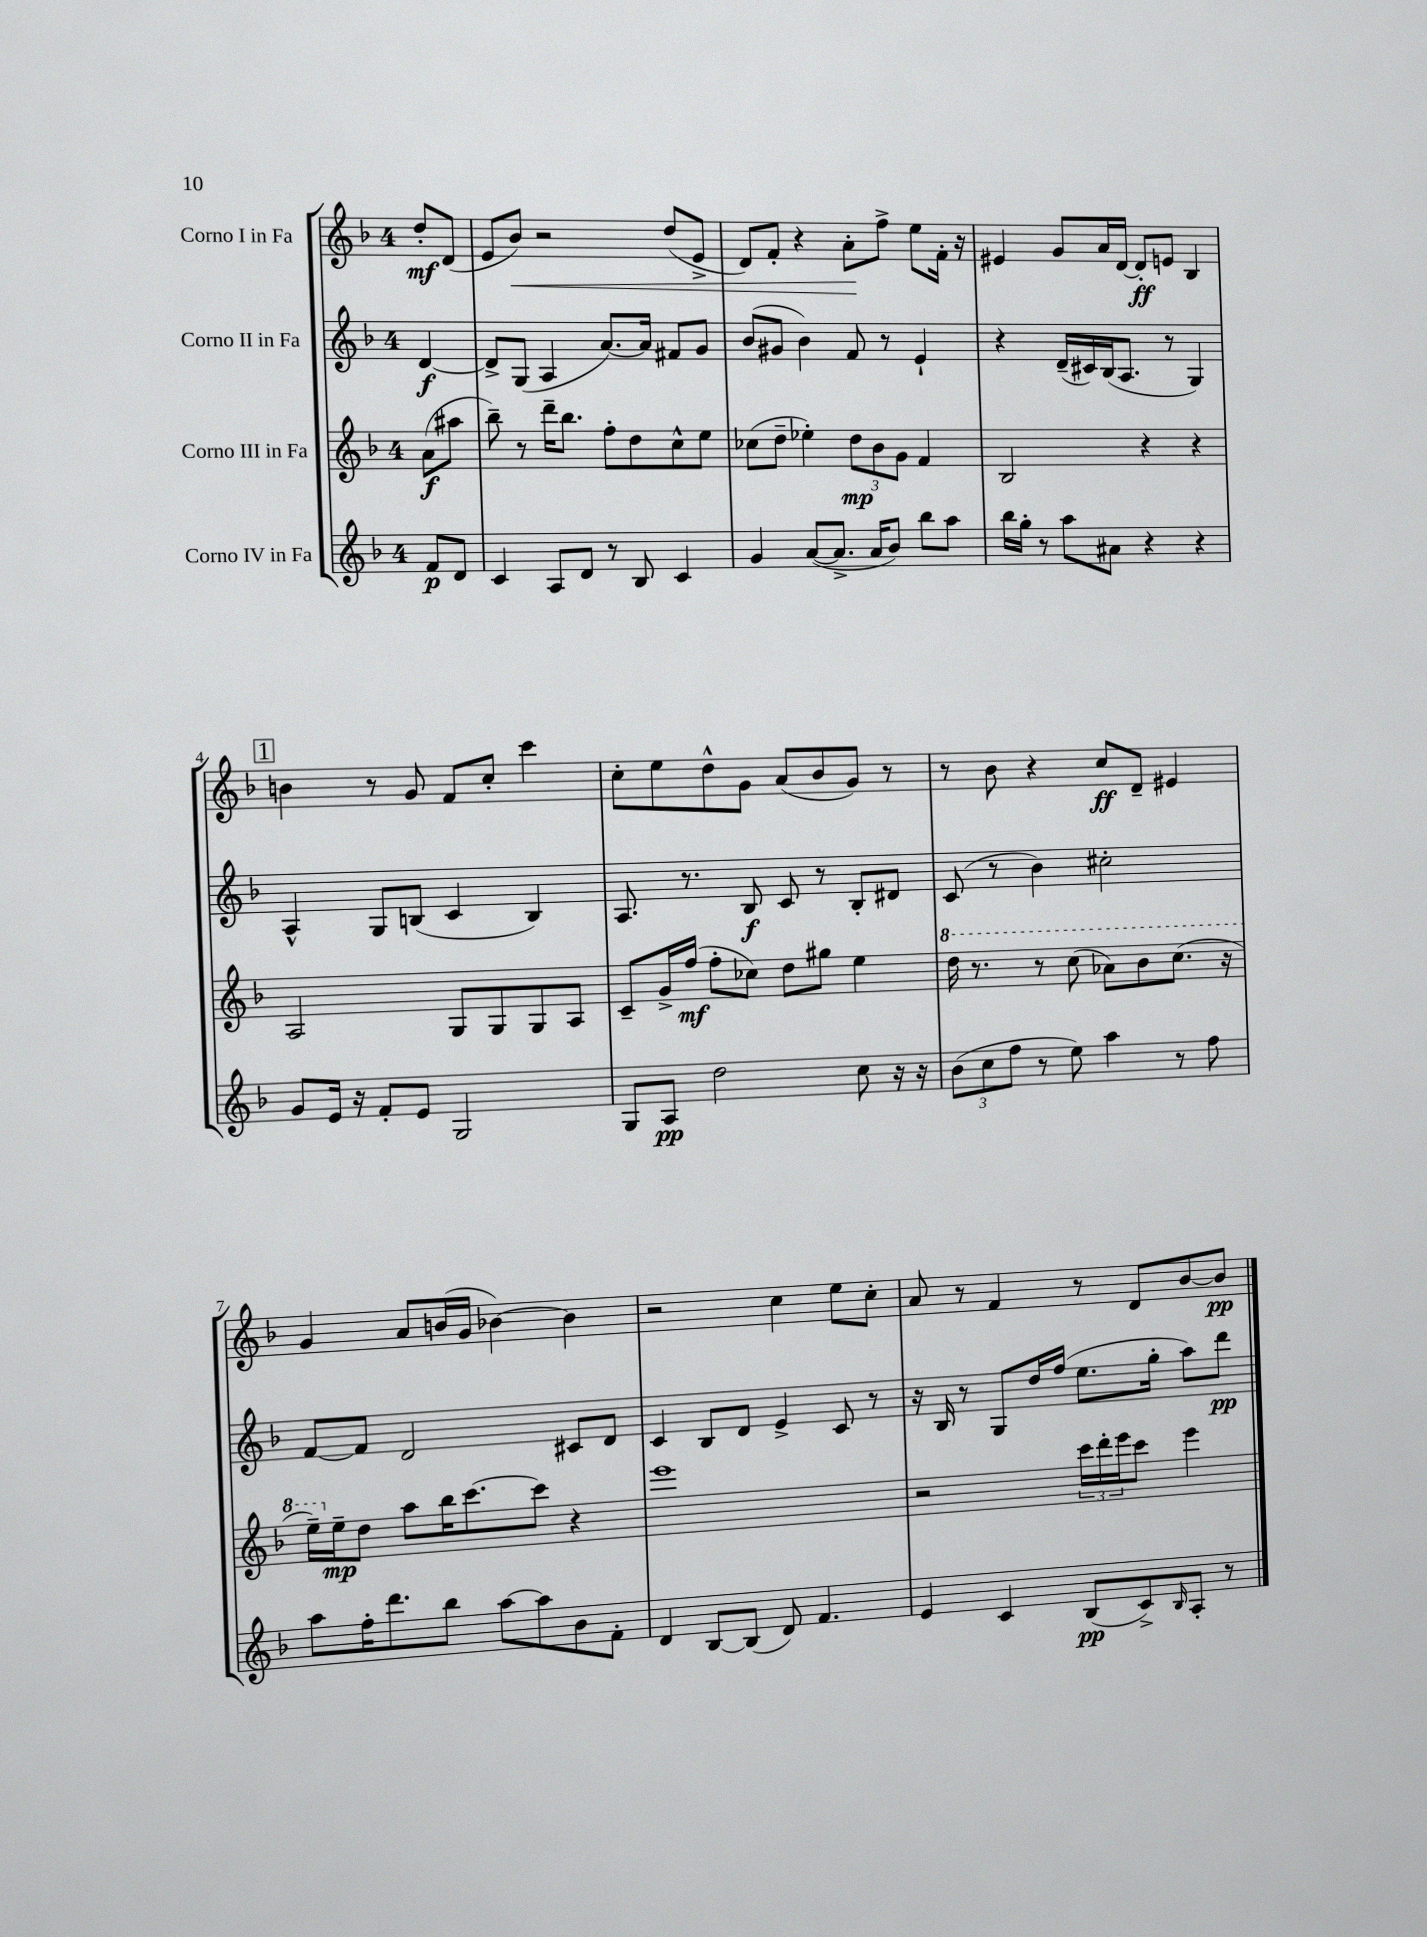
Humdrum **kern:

**kern	**kern	**kern	**kern
*staff4	*staff3	*staff2	*staff1
*clefG2	*clefG2	*clefG2	*clefG2
*k[b-]	*k[b-]	*k[b-]	*k[b-]
*M4/4	*M4/4	*M4/4	*M4/4
8f	(8a	[4d	8dd'
8d	8aa#	.	(8d
=	=	=	=
4c	8bb-~)	8d^]	8e
.	8r	(8G	8b-)
8A	16ddd~	4A	2r
.	8.bb-	.	.
8d	.	.	.
8r	8ff'	[8.a)	.
8B-	8dd	.	.
.	.	16a]	.
4c	8cc^^	8f#	(8dd
.	8ee	8g	8e^
=	=	=	=
4g	(8cc-	(8b-	8d)
.	8dd~	8g#	8f'
([8a	4ee-')	4b-)	4r
8.a^]	.	.	.
.	12dd	8f	8a'
16a	.	.	.
.	12b-	.	.
8b-)	.	8r	8ff^
.	12g	.	.
8bb-	4f	4e`	8ee
8aa	.	.	16f'
.	.	.	16r
=	=	=	=
16bb-	2B-	4r	4e#
16gg'	.	.	.
8r	.	.	.
8aa	.	(16d~	8g
.	.	16c#)	.
8a#	.	(16B-	16a
.	.	8.A	[16d
4r	4r	.	8d']
.	.	8r	8e
4r	4r	4G)	4B-
=	=	=	=
8g	2A	4A^^	4b
16e	.	.	.
16r	.	.	.
8f'	.	8G	8r
8e	.	(8B	8g
2G	8G	4c	8f
.	8G	.	8cc'
.	8G	4B)	4ccc
.	8A	.	.
=	=	=	=
8G	8c~	8.A	8cc'
8A	16g^	.	8ee
.	(16ff	8.r	.
2dd	8ff'	.	8dd^^
.	8cc-)	8B-	8g
.	8dd	8c	(8a
.	8gg#	8r	8b-
8cc	4ee	8B-'	8g)
16r	.	8d#	8r
16r	.	.	.
=	=	=	=
(12b-	16ddd	(8c	8r
.	8.r	.	.
12cc	.	.	.
.	.	8r	8b-
12ff	.	.	.
8r	8r	4b-)	4r
8ee)	(8ccc	.	.
4aa	8aa-)	2cc#'	8cc
.	8bb-	.	8d~
8r	(8.ccc	.	4e#
8ff	.	.	.
.	16r	.	.
=	=	=	=
8aa	16eee~)	[8f	4g
.	16ee~	.	.
16ff'	8dd	8f]	.
8.ddd	.	.	.
.	8aa	2d	8a
8bb-	16bb-	.	(16b
.	[8.ccc	.	16g
[8aa	.	.	[4b-)
8aa]	8ccc]	.	.
8b-	4r	8c#	4b-]
8f'	.	8d	.
=	=	=	=
4d	1eee	4c	2r
[8B-	.	8B-	.
(8B-]	.	8d	.
8d)	.	4e^	4cc
4.f	.	.	.
.	.	8c	8ee
.	.	8r	8cc'
=	=	=	=
4e	2r	16r	8a
.	.	16B-	.
.	.	8r	8r
4c	.	8G	4f
.	.	16dd	.
.	.	(16ff	.
(8B-	24ccc	8.ee	8r
.	24ddd'	.	.
.	24eee	.	.
8c^)	8ccc	.	8d
.	.	16gg'	.
16qqB-	.	.	.
8A'	4eee	8aa)	[8b-
8r	.	8ddd	8b-]
==	==	==	==
*-	*-	*-	*-
